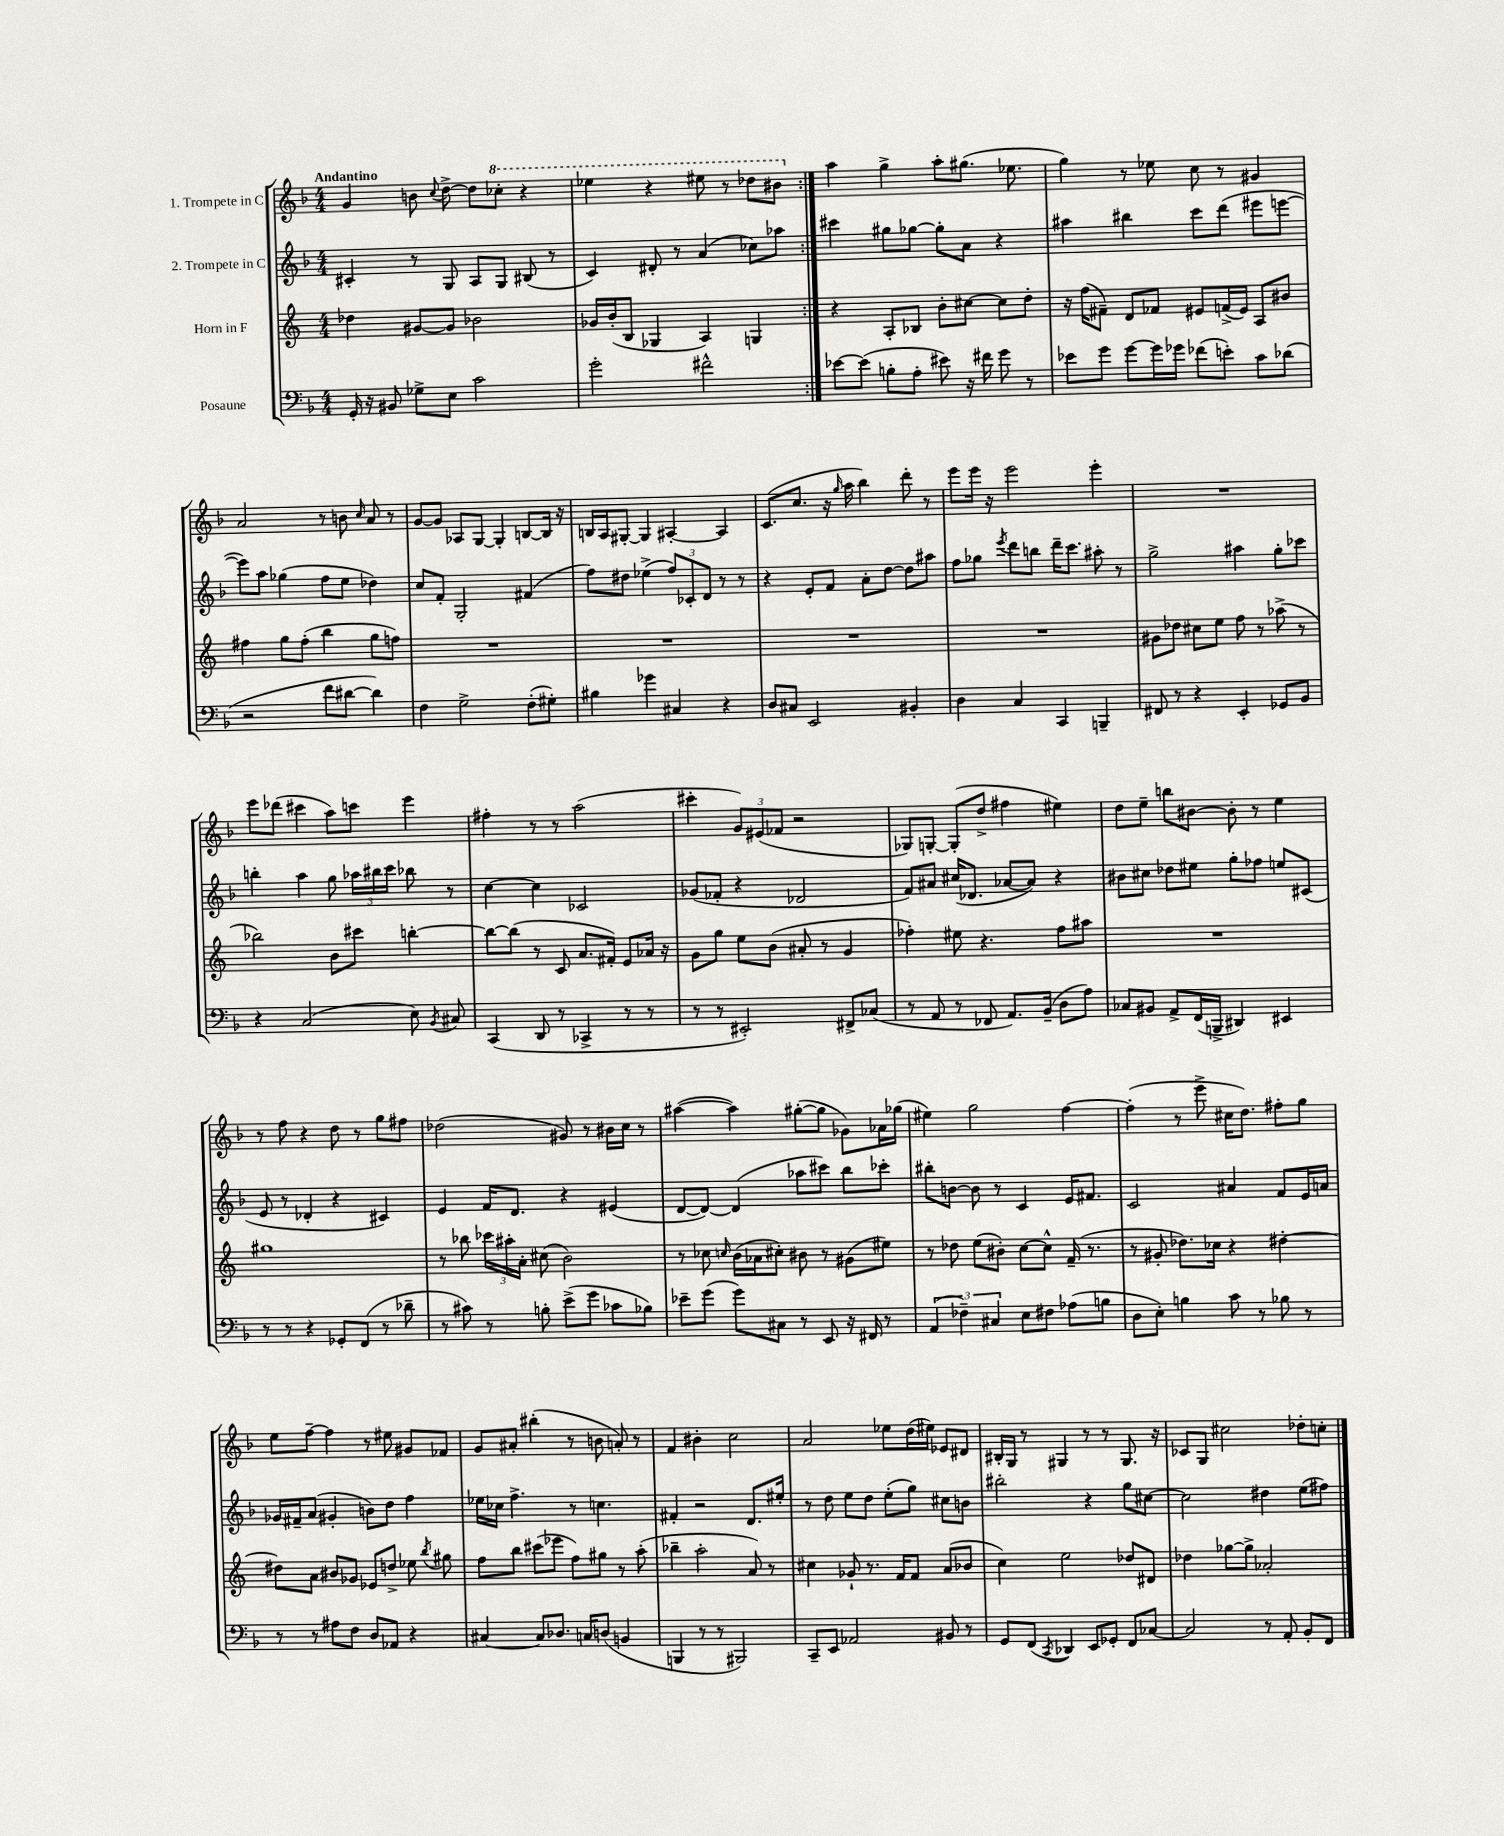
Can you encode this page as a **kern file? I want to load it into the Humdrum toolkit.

**kern	**kern	**kern	**kern
*staff4	*staff3	*staff2	*staff1
*clefF4	*clefG2	*clefG2	*clefG2
*k[b-]	*k[]	*k[b-]	*k[b-]
*M4/4	*M4/4	*M4/4	*M4/4
16GG'	4dd-	4c#'	4g
16r	.	.	.
8BB#	.	.	.
8G-^	[8g#	8r	8b
.	.	.	8qqcc
8E	8g#]	8G	[8dd^
2c	2b-	8A	8dd]
.	.	8G	8ccc-'
.	.	(8B#	4r
.	.	8r	.
=	=	=	=
2g'	16g-	4c)	4eee-
.	(16b'	.	.
.	8B	.	.
.	4G-	8d#'	4r
.	.	8r	.
2f#^^	4A)	(4a	8eee#
.	.	.	8r
.	4G	8cc-)	8ddd-
.	.	8aa-	8bb#
=:|!	=:|!	=:|!	=:|!
[8e-	4r	4ccc#	4aa
(8e-]	.	.	.
8B'	8A'	8gg#	4gg^
8A'	8B-	[8gg-	.
8e#)	8b'	8gg-']	8aa'
16r	[8cc#	8a	(8.gg#
16f#	.	.	.
8g	8cc#]	4r	.
.	.	.	8.ee-
8r	8dd'	.	.
=	=	=	=
8e-	16r	4aa#	4gg)
.	(16ff	.	.
8g	8f#~)	.	.
[8g	8d	4bb#	8r
16g]	8f-	.	8ee-
16g-	.	.	.
(8f-	8e#	8ccc	8cc
8e')	(16f^	(8ddd	8r
.	16e#)	.	.
8c	8A	8eee#	4g#
(8d-	8b#	[8eee	.
=	=	=	=
2r	4ff#	8eee])	2a
.	.	8aa	.
.	8gg	(4gg-	.
.	(8ff#'	.	.
8f	4bb	8ff	8r
[8d#	.	8ee	8b
.	.	.	16qqcc
4d#])	8gg	4dd-)	8a
.	8ff)	.	8r
=	=	=	=
4F	1r	8cc	[8g
.	.	8f'	8g]
2G^	.	2G'	8A-
.	.	.	[8G
.	.	.	4G']
(8F'	.	(4f#	[8B
8G#')	.	.	16B]
.	.	.	16r
=	=	=	=
4B#	1r	8ff)	16B
.	.	.	16A
.	.	8dd#	[8G#'
4g-	.	(4ee-^	4G#]
4C#	.	12ff)	[4A#'
.	.	12c-'	.
.	.	12d	.
4r	.	8r	4A#]
.	.	8r	.
=	=	=	=
8D	1r	4r	(8.c
8C#	.	.	.
.	.	.	8.cc
2EE	.	8e'	.
.	.	8f	16r
.	.	.	16qqgg
.	.	.	16aa
.	.	8a'	4bb-)
.	.	[8dd	.
4BB#'	.	8dd]	8ddd'
.	.	8aa#	8r
=	=	=	=
4D	1r	8ff	8eee
.	.	8gg-	16eee
.	.	.	16r
.	.	8qeee	.
4C	.	8ddd	2eee
.	.	8bb	.
4CC	.	16ddd~	.
.	.	8.ccc	.
4BBB~	.	8aa#'	4eee'
.	.	8r	.
=	=	=	=
8FF#	8g#	2gg^	1r
8r	8dd-	.	.
4r	8cc#	.	.
.	8ee	.	.
4EE'	8ff	4aa#	.
.	8r	.	.
8GG-	(8aa-^	8gg'	.
8BB-	8r	8ccc-	.
=	=	=	=
4r	2bb-)	4bb'	8eee
.	.	.	(8ddd-
(2C	.	4aa	4ccc#
.	8b	8gg	8aa)
.	8ccc#	24aa-	8ccc
.	.	24bb#	.
.	.	24ccc	.
8E)	[4bb'	8bb-	4eee
8qBB-	.	.	.
8C#	.	8r	.
=	=	=	=
(4CC	8bb_	[4cc	4ff#'
.	(8bb]	.	.
8DD	8r	4cc]	8r
8r	8c	.	8r
4CC-^	8.a	2c-	(2aa
.	16f#')	.	.
8r	8e	.	.
8r	16a-	.	.
.	16r	.	.
=	=	=	=
8r	8g	(8g-	4ccc#'
8r	8gg	8f-'	.
2EE#')	8ee	4r	12g)
.	.	.	(12e#
.	(8b	.	.
.	.	.	12f-
.	8a#'	2d-	2r
.	8r	.	.
8FF#^	4g	.	.
(8C-	.	.	.
=	=	=	=
8r	4ff-')	8f)	8G-)
8AA	.	8a#	[8G'
8r	8ee#	(16cc#	(8G']
.	.	8.d-	.
8FF-	4.r	.	8dd^
8.AA)	.	[8a-	4ff#
.	.	8a-])	.
(16BB-~	.	.	.
8D	8ff-	4r	4ee#)
8A)	8aa#	.	.
=	=	=	=
8C-	1r	8b#	8dd
8BB#	.	8cc#	8ee~
8AA^	.	8dd-	8bb
(16FF	.	8ee#	[8b#
16BBB^	.	.	.
4DD#)	.	8gg'	8b#']
.	.	8ff-	8r
4EE#	.	8ee	4ee
.	.	(8c#	.
=	=	=	=
8r	1gg#	8e	8r
8r	.	8r	8ff
4r	.	4d-'	4r
8GG-'	.	4r	8dd
(8FF	.	.	8r
8r	.	4c#)	8gg
8d-~	.	.	8ff#
=	=	=	=
8r	8r	4e	(2dd-
8c#)	8bb-	.	.
8r	24ccc-	16f	.
.	24aa#'	.	.
.	.	8.d	.
.	24a'	.	.
8B'	(8cc#	.	.
(8e^	2b)	4r	8g#)
8g	.	.	8r
8c-	.	(4e#	16b#
.	.	.	16cc
8B-)	.	.	8r
=	=	=	=
8e-~	8r	[8d	([4aa#
(8g	8cc-	8d_)	.
.	16qqcc	.	.
8g)	(16b	(4d]	4aa#])
.	16a-	.	.
8C#	8cc#')	.	.
8r	8b#	8aa-	([8gg#'
8EE	8r	8ccc#)	8gg#]
16r	(8g#	8bb-	8g-)
16FF#	.	.	.
8r	8ee#)	8ccc-'	16a-
.	.	.	(16gg-
=	=	=	=
(6AA	8r	8bb#'	4ee#)
.	8dd-	[8b	.
6F-~)	.	.	.
.	(8ee	8b]	2gg
6C#	.	.	.
.	8b#')	8r	.
8E	[8cc	4c	.
8F#	8cc^^]	.	.
(8A-	(16f~	16e	[4ff
.	8.r	8.f#	.
8B	.	.	.
=	=	=	=
8D	8r	2c	(4ff']
8E')	8g#'	.	.
4B	8.dd-)	.	8r
.	.	.	8eee^
.	16cc-	.	.
8c	4r	4a#	16cc#
.	.	.	8.dd)
8r	.	.	.
8B-	[4dd#'	8f	8ff#'
8r	.	16e	8gg
.	.	16a	.
=	=	=	=
8r	8dd#]	16g-	8ee
.	.	16f#~	.
8r	8a	(8a	[8ff~
8A#	8b#	4g#'	4ff]
8F	8g-	.	.
8D	8e-	8b)	8r
8AA-	8dd^	8dd	8ee#
4r	8ee-	4ff	8g#
.	8qbb	.	.
.	8gg#	.	8f-
=	=	=	=
[4C#	8ff	16ee-	8g
.	.	16cc-	.
.	8bb	4.ff^	8a#'
8C#]	(8ccc#	.	(4bb#'
8.D-	8eee-	.	.
.	8ff)	8r	8r
16C	.	.	.
(8D	8gg#	4.cc	8b
4BB	8r	.	8a')
.	(8aa'	.	8r
=	=	=	=
4BBB	4bb-~	4f#'	4f
8r	2aa'	2r	4b#'
8r	.	.	.
2BBB#)	.	.	2cc
.	8a)	8.d	.
.	8r	.	.
.	.	16ee#'	.
=	=	=	=
8CC~	4cc#	8r	2a
8EE	.	8dd	.
2AA-	8g-`	8ee	.
.	8.r	8dd	.
.	.	(8ee'	8ee-
.	16f	.	.
.	8f	8gg)	(16dd
.	.	.	16ee#)
8BB#	(8a	8cc#	8e-
8r	8b-	8b	8d#
=	=	=	=
8GG	4cc)	2bb#'	16B#'
.	.	.	16G
(8FF	.	.	8r
8qCC	.	.	.
4DD-)	2ee	.	4G#
8EE	.	4r	8r
8GG-'	.	.	8r
8FF	8dd-	8gg	8.G#
[8C-	8d#	[8cc#	.
.	.	.	16r
=	=	=	=
2C-]	4dd-	2cc#]	8c-
.	.	.	8G
.	[8gg-	.	2cc#
.	8gg-^]	.	.
8r	2a-'	4dd#	.
8AA'	.	.	.
8BB-'	.	(8ee	8dd-'
8FF	.	8ff#)	8cc'
==	==	==	==
*-	*-	*-	*-
